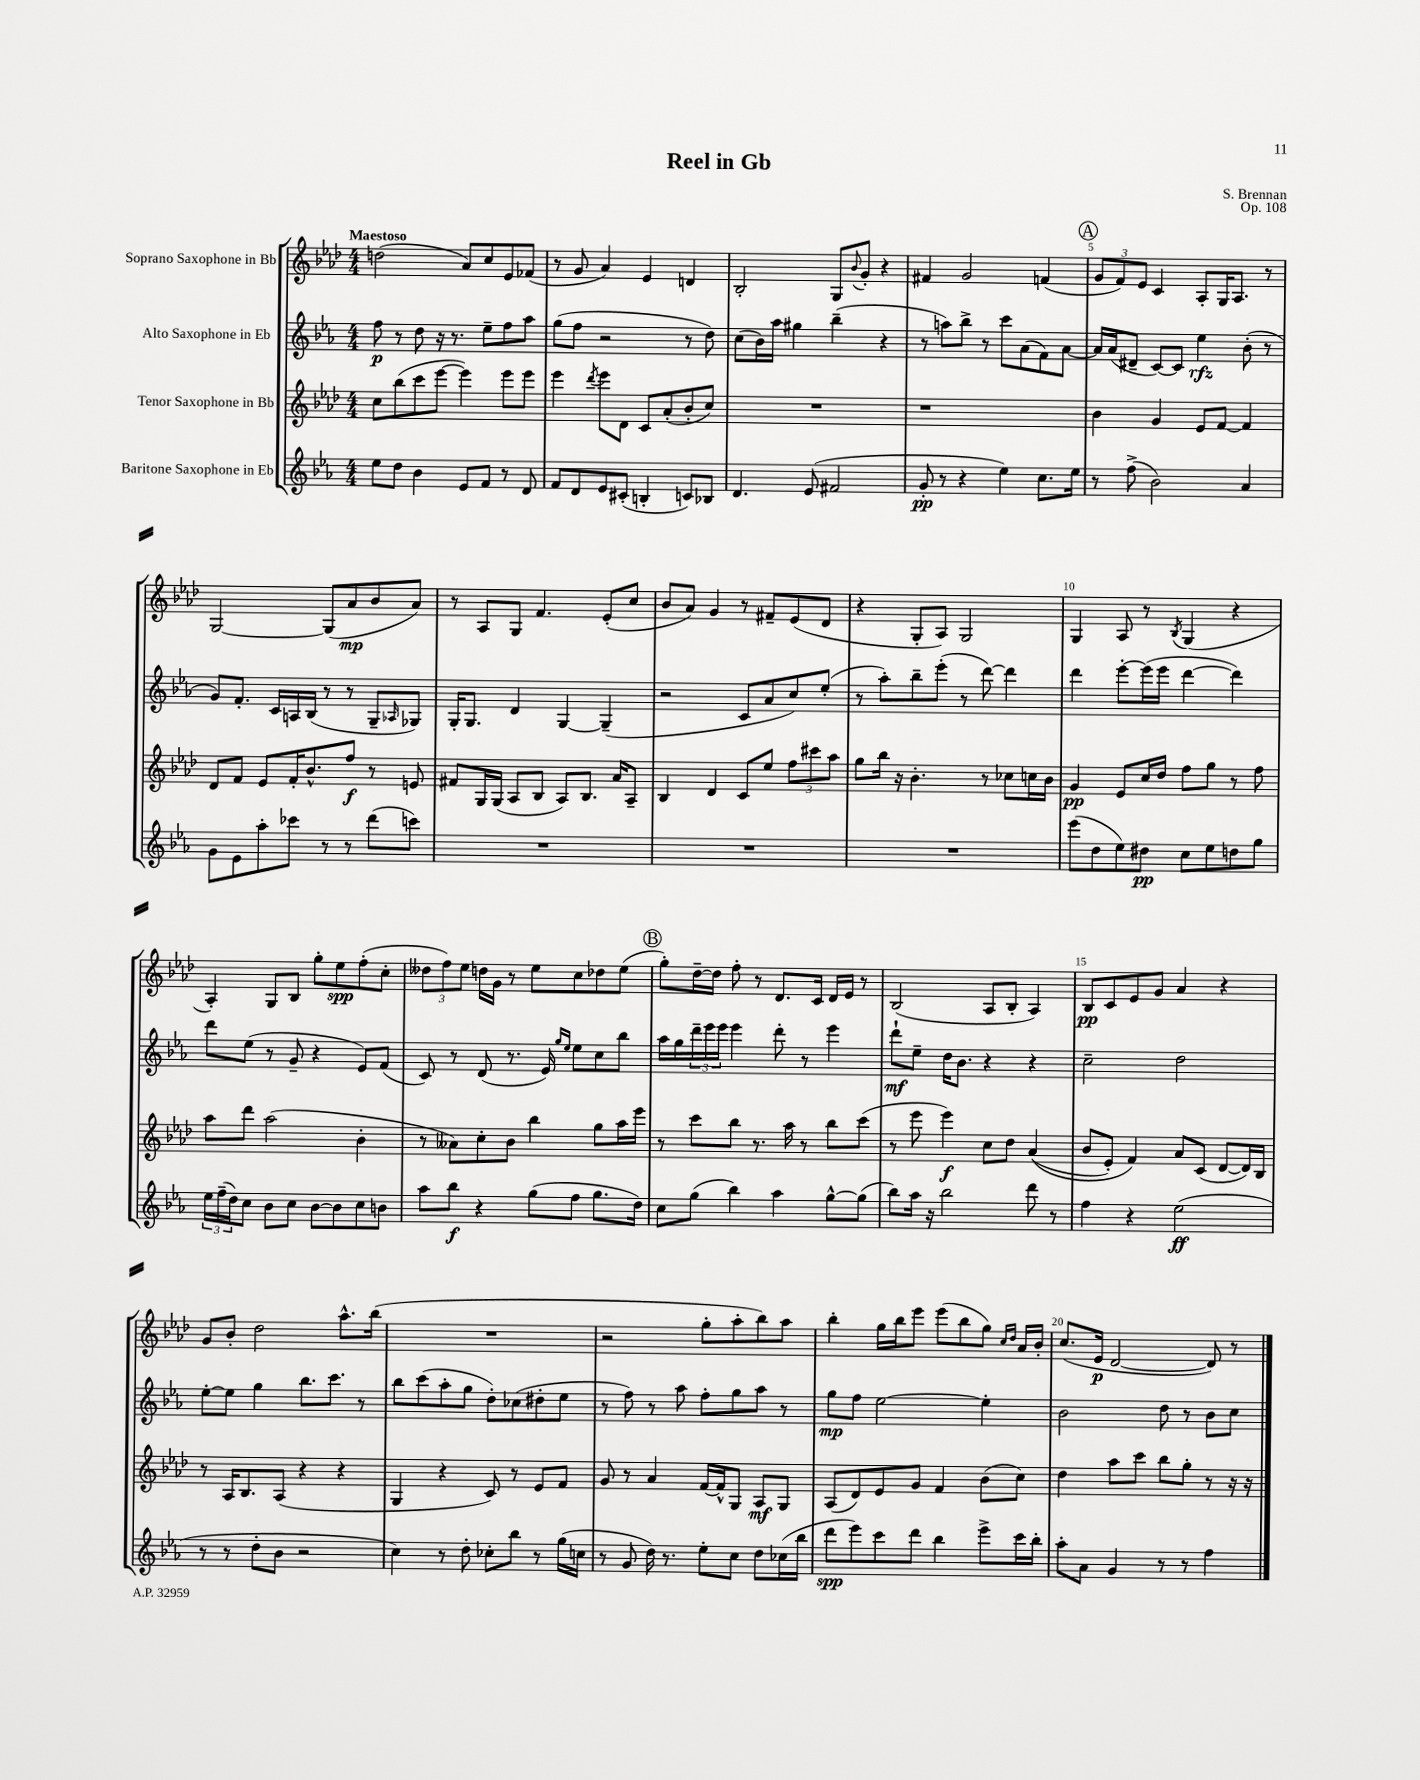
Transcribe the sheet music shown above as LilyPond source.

\header { title = "Reel in Gb" composer = "S. Brennan" opus = "Op. 108" }
<<
\new StaffGroup <<
\new Staff = "s0" \with { instrumentName = "Soprano Saxophone in Bb" } {
    \clef treble \key aes \major \numericTimeSignature \time 4/4 \tempo "Maestoso"
    d''2( aes'8) c''8 ees'8 fes'8( |
    r8 g'8 aes'4) ees'4 d'4 |
    bes2-. g8 \appoggiatura { bes'8 } g'8-. r4 |
    fis'4 g'2 f'4( |
    \mark \markup { \circle "A" } \tuplet 3/2 { g'8 f'8) ees'8 } c'4 aes8-. g16 aes8. r8 |
    g2~ g8( aes'8\mp bes'8 aes'8) |
    r8 aes8 g8 f'4. ees'8-.( c''8 |
    bes'8 aes'8) g'4 r8 fis'8-- ees'8( des'8 |
    r4 g8-. aes8) g2 |
    g4 aes8 r8 \acciaccatura { bes8 } g4( r4 |
    aes4-.) g8 bes8 g''8-. ees''8\spp f''8-.( c''8-. |
    \tuplet 3/2 { deses''8 f''8) ees''8 } d''16 g'16 r8 ees''8 c''8 des''8 ees''8( |
    \mark \markup { \circle "B" } g''8-.) des''16~-- des''16 f''8-. r8 des'8. c'16 des'16 ees'16 r8 |
    bes2( aes8 bes8-. aes4) |
    bes8\pp c'8 ees'8 g'8 aes'4 r4 |
    g'8 bes'8-. des''2 aes''8.-^ bes''16( |
    R1 |
    r2 g''8-. aes''8-. bes''8) aes''8 |
    bes''4-. g''16 bes''16 ees'''8 ees'''8( bes''8 g''8) \grace { c''16 des''16 } aes'16 bes'16-. |
    c''8.( ees'16\p des'2~ des'8) r8 \bar "|." |
}
\new Staff = "s1" \with { instrumentName = "Alto Saxophone in Eb" } {
    \clef treble \key ees \major \numericTimeSignature \time 4/4
    f''8\p r8 d''8 r16 r8. ees''8-- f''8 aes''8 |
    g''8( f''8 r2 r8 d''8) |
    c''8( bes'16) aes''16 gis''4 bes''4--( r4 |
    r8 a''8) bes''8-> r8 c'''8 aes'8( f'8) aes'8~ |
    \mark \markup { \circle "A" } aes'16 aes'16( dis'8-- c'8~) c'8 ees''4\rfz bes'8-.( r8 |
    g'8) f'8.-. c'16 a16 bes16( r8 r8 g8-- \grace { aes16 } ges8) |
    g16-. g8. d'4 g4~ g4--( |
    r2 c'8 aes'8 c''8) ees''8-.( |
    r8 aes''8-.) bes''8-- ees'''8-.( r8 d'''8~) d'''4 |
    d'''4 ees'''8~-. ees'''16( ees'''16 d'''4~ d'''4) |
    d'''8 ees''8( r8 g'8-- r4 ees'8) f'8( |
    c'8) r8 d'8( r8. ees'16) \grace { g''16 ees''16 } ees''8 c''8 bes''8 |
    \mark \markup { \circle "B" } aes''16 g''16 \tuplet 3/2 { d'''16-- ees'''16 ees'''16 } ees'''4 d'''8-. r8 ees'''4 |
    d'''8-!\mf ees''8-- d''16 bes'8. r4 r4 |
    c''2-- d''2 |
    ees''8~-. ees''8 g''4 bes''8. c'''8. r8 |
    bes''8 c'''8( aes''8-. g''8 d''8-.) ces''8( dis''8-. ees''8 |
    r8 f''8) r8 aes''8 f''8-. g''8 aes''8 r8 |
    g''8\mp f''8 ees''2~ ees''4-. |
    bes'2 d''8 r8 bes'8 c''8 \bar "|." |
}
\new Staff = "s2" \with { instrumentName = "Tenor Saxophone in Bb" } {
    \clef treble \key aes \major \numericTimeSignature \time 4/4
    c''8 bes''8( c'''8 ees'''8~ ees'''4) ees'''8 ees'''8 |
    ees'''4 \acciaccatura { des'''8 } ees'''8 des'8 c'8 aes'8-.( bes'8-. c''8) |
    R1 |
    r1 |
    \mark \markup { \circle "A" } bes'4 g'4 ees'8 f'8~ f'4 |
    des'8 f'8 ees'8 f'16-. bes'8.-^ f''8\f r8 e'8 |
    fis'8 g16 g16( aes8 bes8 aes8) bes8. aes'16 aes8-- |
    bes4 des'4 c'8 ees''8 \tuplet 3/2 { f''8 cis'''8 aes''8 } |
    g''8 bes''16 r16 bes'4.-. r8 ces''8 c''16 bes'16 |
    g'4\pp ees'8 c''16 des''16 f''8 g''8 r8 f''8 |
    aes''8 des'''8 aes''2( bes'4-. |
    r8 aeses'8) c''8-. bes'8 bes''4 g''8 aes''16 ees'''16 |
    \mark \markup { \circle "B" } r8 c'''8 bes''8 r8. aes''16 r8 bes''8 c'''8( |
    r8 ees'''8 ees'''4\f) c''8 des''8 aes'4(\( |
    bes'8 ees'8-.) f'4\) aes'8 c'8( des'8~ des'16) bes16 |
    r8 aes16 bes8. aes8( r4 r4 |
    g4 r4 c'8) r8 ees'8 f'8 |
    g'8 r8 aes'4 f'16~ f'16-^ g8 aes8\mf g8 |
    aes8( des'8) ees'8 g'8 f'4 bes'8( c''8) |
    des''4 aes''8 c'''8 bes''8 g''8-. r8 r16 r16 \bar "|." |
}
\new Staff = "s3" \with { instrumentName = "Baritone Saxophone in Eb" } {
    \clef treble \key ees \major \numericTimeSignature \time 4/4
    ees''8 d''8 bes'4 ees'8 f'8 r8 d'8 |
    f'8 d'8 ees'8 cis'8-.( b4-. c'8) bes8 |
    d'4. ees'8( fis'2 |
    g'8-.\pp r8 r4 ees''4) c''8. ees''16 |
    \mark \markup { \circle "A" } r8 f''8->( bes'2) aes'4 |
    g'8 ees'8 aes''8-. ces'''8 r8 r8 d'''8( c'''8) |
    R1 |
    R1 |
    R1 |
    ees'''8( d''8 ees''8) dis''8\pp c''8 ees''8 d''8 g''8 |
    \tuplet 3/2 { ees''16 f''16--( d''16) } c''8 bes'8 c''8 bes'8~ bes'8 c''8 b'8 |
    aes''8 bes''8\f r4 g''8( f''8 g''8. d''16) |
    \mark \markup { \circle "B" } c''8 g''8( bes''4) aes''4 g''8~-^ g''8( |
    bes''8) aes''16 r16 bes''2 d'''8 r8 |
    f''4 r4 ees''2\ff( |
    r8 r8 d''8-. bes'8 r2 |
    c''4) r8 d''8-. ces''8-. bes''8 r8 g''16( c''16 |
    r8 g'8 d''16) r8. ees''8-. c''8 d''8 ces''16( bes''16 |
    d'''8\spp ees'''8) c'''8 d'''8 bes''4 ees'''8-> c'''16 bes''16-. |
    aes''8-. aes'8 g'4 r8 r8 f''4 \bar "|." |
}
>>
>>
\layout { \context { \Score \override BarNumber.break-visibility = ##(#f #t #t) barNumberVisibility = #(every-nth-bar-number-visible 5) } }
